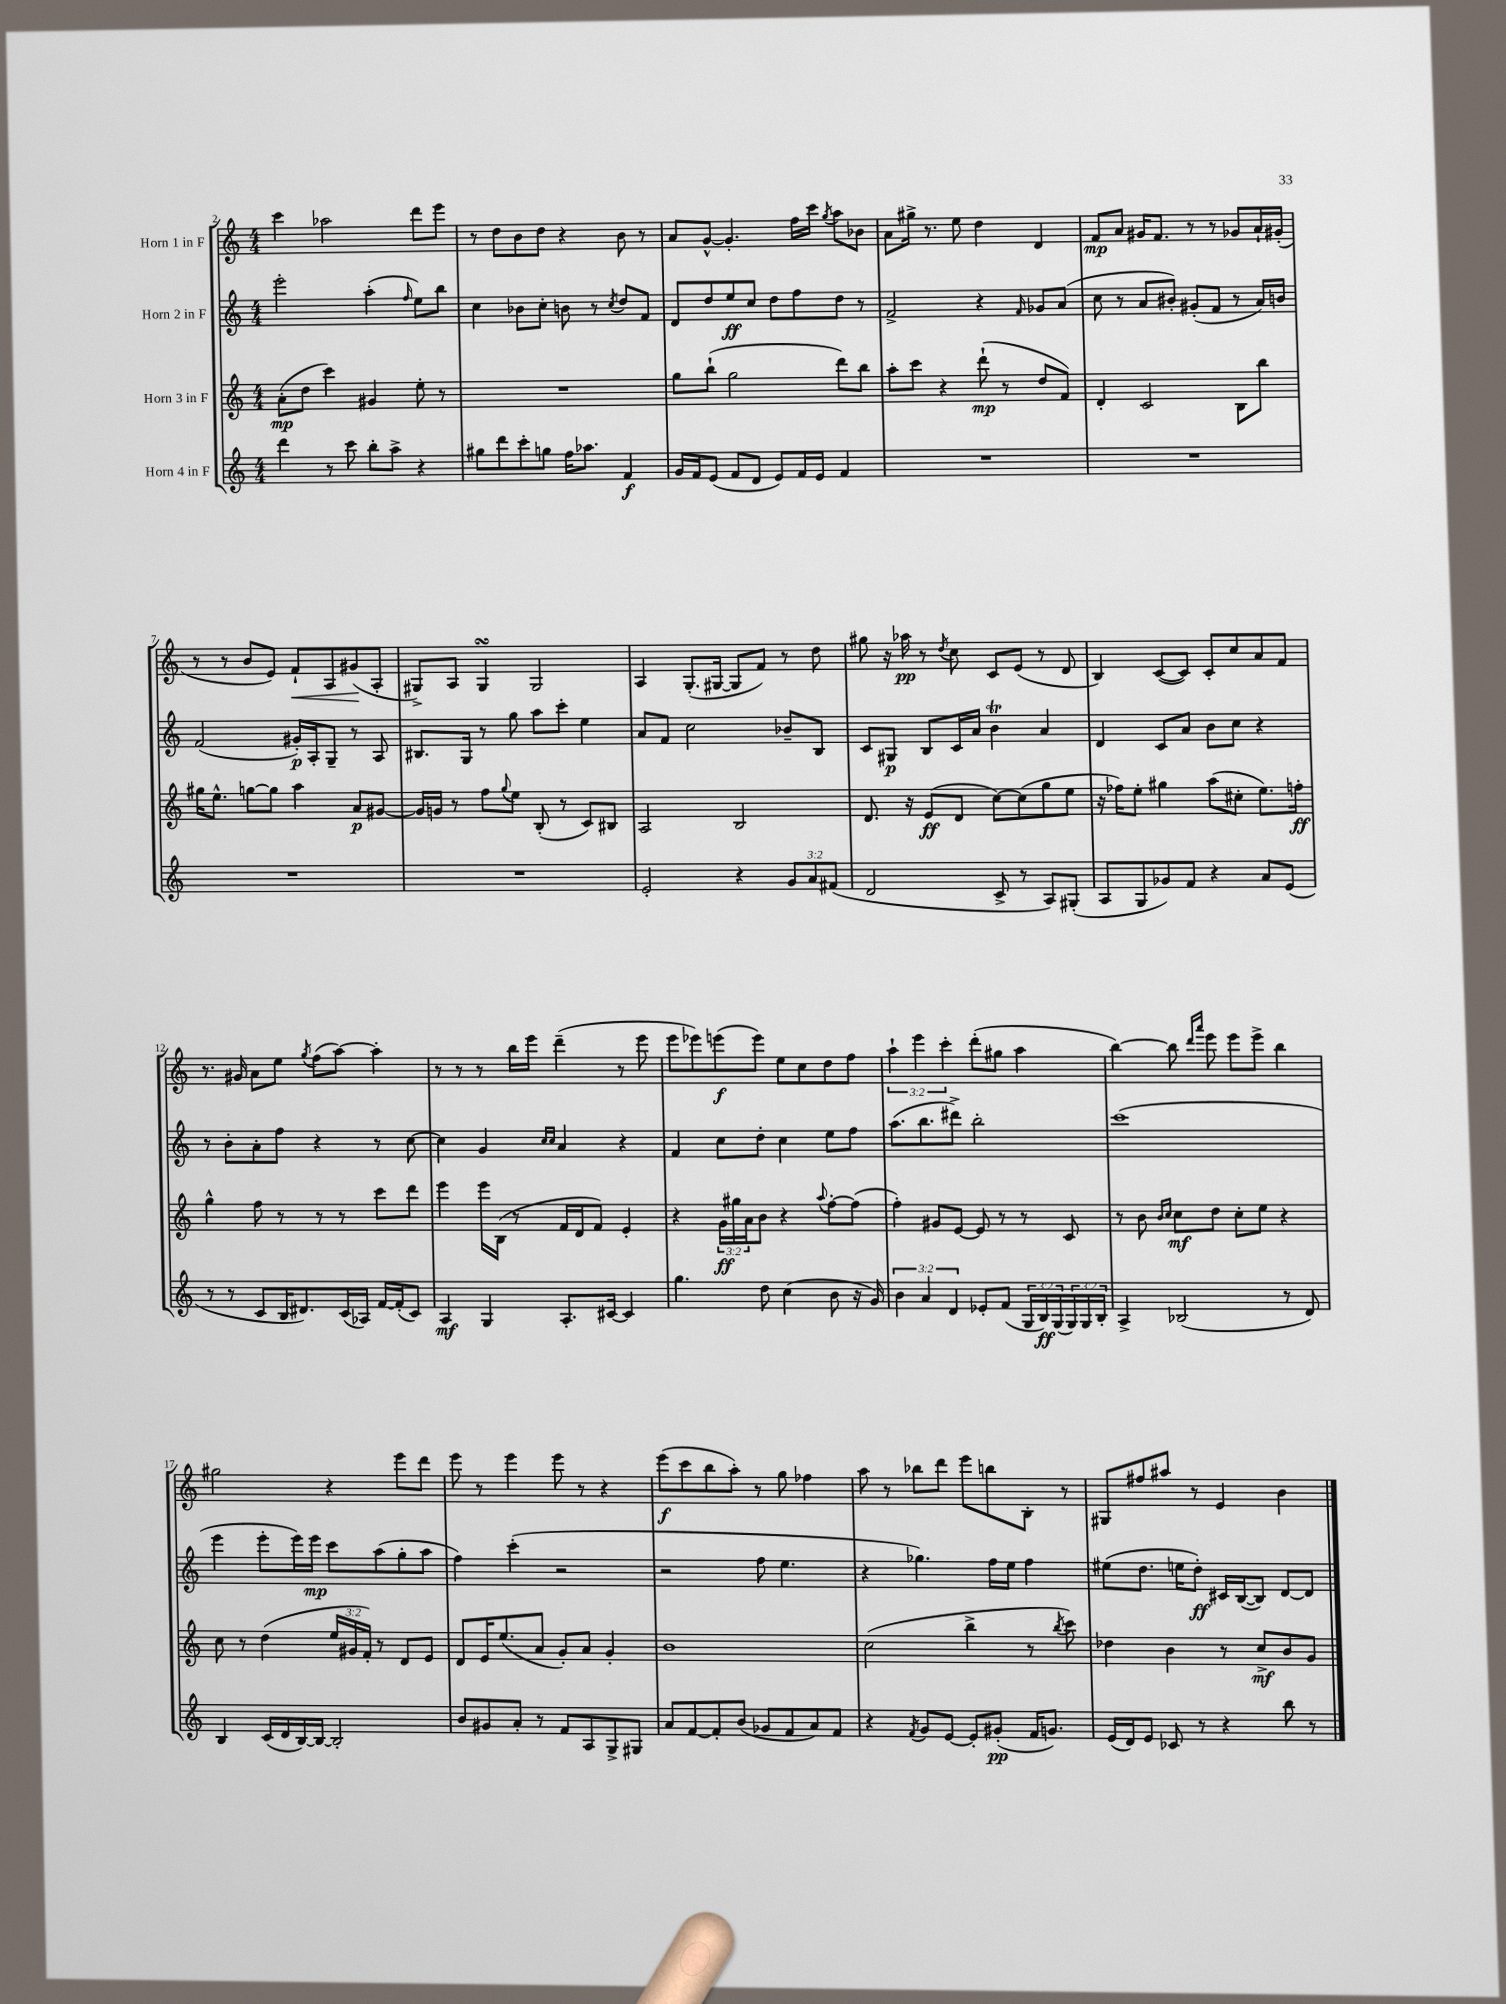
<<
\new StaffGroup <<
\new Staff = "s0" \with { instrumentName = "Horn 1 in F" } {
    \clef treble \key c \major \numericTimeSignature \time 4/4 \override Staff.TupletNumber.text = #tuplet-number::calc-fraction-text
    c'''4 aes''2 d'''8 e'''8 |
    r8 d''8 b'8 d''8 r4 b'8 r8 |
    a'8 g'8~-^ g'4.-. f''16 c'''16 \acciaccatura { g''8 } a''8 bes'8 |
    a'8 gis''16-> r8. e''8 d''4 d'4 |
    f'8\mp a'8 gis'16 f'8. r8 r8 ges'8 a'16-! gis'16-.( |
    r8 r8 b'8 e'8) f'8-!\< a8 gis'8\!( a8-. |
    gis8->) a8 gis4\turn gis2 |
    a4 g8.-.( gis16~ gis8 f'8) r8 d''8 |
    gis''8 r16 aes''16\pp r8 \acciaccatura { d''8 } c''8 c'8 e'8( r8 d'8 |
    b4) c'8~( c'8) c'8-. c''8 a'8 f'8 |
    r8. gis'16 a'8 e''8 \acciaccatura { g''8 } f''8( a''8~) a''4-. |
    r8 r8 r8 b''16 e'''16 d'''4--( r8 e'''8 |
    e'''8 ees'''8) e'''8\f( e'''8) e''8 c''8 d''8 f''8 |
    \tuplet 3/2 { a''4-! e'''4 c'''4-. } d'''8-.( gis''8 a''4 |
    b''4~) b''8 \grace { d'''16 a'''16 } e'''8 e'''8 e'''8-> b''4 |
    gis''2 r4 e'''8 d'''8 |
    e'''8 r8 e'''4 e'''8 r8 r4 |
    e'''8\f( c'''8 b''8 a''8-.) r8 g''8 fes''4 |
    a''8 r8 bes''8 d'''8 e'''8 b''8 b8-. r8 |
    gis8 fis''8 ais''8 r8 e'4 b'4 \bar "|." |
}
\new Staff = "s1" \with { instrumentName = "Horn 2 in F" } {
    \clef treble \key c \major \numericTimeSignature \time 4/4
    e'''2-. a''4-.( \grace { f''16 } e''8) b''8 |
    c''4 bes'8 c''8-. b'8 r8 \acciaccatura { c''8 } d''8 f'8 |
    d'8 d''8 e''8\ff c''8 d''8 f''8 d''8 r8 |
    f'2-> r4 \grace { f'16 } ges'8 a'8( |
    c''8 r8 a'8 bis'8-.) gis'8-.( f'8 r8 a'16) b'16 |
    f'2( gis'16-.\p) a16-. g8-- r8 a8 |
    bis8. g16 r8 g''8 a''8 c'''8-. e''4 |
    a'8 f'8 c''2 bes'8-- b8 |
    c'8 gis8\p b8 c'16 a'16 b'4\trill a'4 |
    d'4 c'8 a'8 b'8 c''8 r4 |
    r8 b'8-. a'8-. f''8 r4 r8 c''8~ |
    c''4 g'4 \grace { c''16 c''16 } a'4 r4 |
    f'4 c''8 d''8-. c''4 e''8 f''8 |
    a''8.( b''8. dis'''8->) b''2-. |
    c'''1( |
    e'''4 e'''8-. e'''16) e'''16\mp c'''8 a''8( g''8-. a''8 |
    f''4) c'''4-.( r2 |
    r2 f''8 e''4. |
    r4 ges''4.) f''16 e''16 f''4 |
    eis''8( d''8. e''16 d''8-.\ff) cis'16 b16~( b8) d'8~ d'8 \bar "|." |
}
\new Staff = "s2" \with { instrumentName = "Horn 3 in F" } {
    \clef treble \key c \major \numericTimeSignature \time 4/4 \override Staff.TupletNumber.text = #tuplet-number::calc-fraction-text
    a'8-.\mp( d''8 c'''4) gis'4 e''8-. r8 |
    R1 |
    g''8 b''8-!( g''2 d'''8) b''8 |
    a''8-. c'''8 r4 d'''8-!\mp( r8 d''8 f'8) |
    d'4-. c'2 b8 b''8 |
    gis''16 e''8.-^ g''8~ g''8 a''4 a'8\p gis'8~ |
    gis'16 g'16 r8 f''8 \appoggiatura { g''8 } e''8 b8-.( r8 c'8) bis8 |
    a2 b2 |
    d'8. r16 e'8\ff( d'8 c''8~) c''8( g''8 e''8 |
    r16 fes''16) e''8-. gis''4 a''8( cis''8-. e''8.) f''16-.\ff |
    g''4-^ f''8 r8 r8 r8 c'''8 d'''8 |
    e'''4 e'''16 b16( r8 f'16 d'16 f'8) e'4-. |
    r4 \tuplet 3/2 { g'16\ff gis''16 a'16 } b'8 r4 \appoggiatura { a''8 } f''8~-. f''8( |
    f''4-.) gis'8 e'8~ e'8 r8 r8 c'8 |
    r8 b'8 \grace { b'16 c''16 } c''8\mf d''8 c''8-. e''8 r4 |
    c''8 r8 d''4( \tuplet 3/2 { e''16 gis'16 f'16-.) } r8 d'8 e'8 |
    d'8 e'16 e''8.( a'8 g'8-.) a'8 g'4-. |
    b'1 |
    c''2( b''4-> r8 \acciaccatura { b''8 } c'''8) |
    des''4 b'4 r8 c''8->\mf b'8 g'8 \bar "|." |
}
\new Staff = "s3" \with { instrumentName = "Horn 4 in F" } {
    \clef treble \key c \major \numericTimeSignature \time 4/4 \override Staff.TupletNumber.text = #tuplet-number::calc-fraction-text
    d'''4 r8 c'''8 b''8-. a''8-> r4 |
    gis''8 d'''8 c'''8-. g''8 f''16 aes''8. f'4\f |
    g'16 f'16 e'8( f'8 d'8 e'8) f'16 e'16 f'4 |
    R1 |
    R1 |
    R1 |
    R1 |
    e'2-. r4 \tuplet 3/2 { g'8 a'8 fis'8( } |
    d'2 c'8-> r8 a8) gis8-.( |
    a8 g8 ges'8) f'8 r4 a'8 e'8( |
    r8 r8 c'8 b16 dis'8.) c'16( aes16) f'16~ f'16-.( c'8) |
    a4\mf g4 a8.-. cis'16~ cis'4 |
    g''4. d''8 c''4( b'8 r16 g'16) |
    \tuplet 3/2 { b'4 a'4 d'4 } ees'8-. f'8( \tuplet 3/2 { g16 b16\ff) g16( } \tuplet 3/2 { g16) g16 b16-. } |
    a4-> bes2( r8 d'8) |
    b4 c'16( d'16 b16~) b16~ b2-. |
    b'8 gis'8 a'8-. r8 f'8 a8 g8-> gis8 |
    a'8 f'8~ f'8-. b'8( ges'8 f'8 a'8) f'8 |
    r4 \acciaccatura { f'8 } g'8 e'8~ e'8-. gis'8-.\pp( f'16 g'8.) |
    e'16( d'16) e'8 ces'8 r8 r4 b''8 r8 \bar "|." |
}
>>
>>
\layout { \context { \Score currentBarNumber = #2 } }
